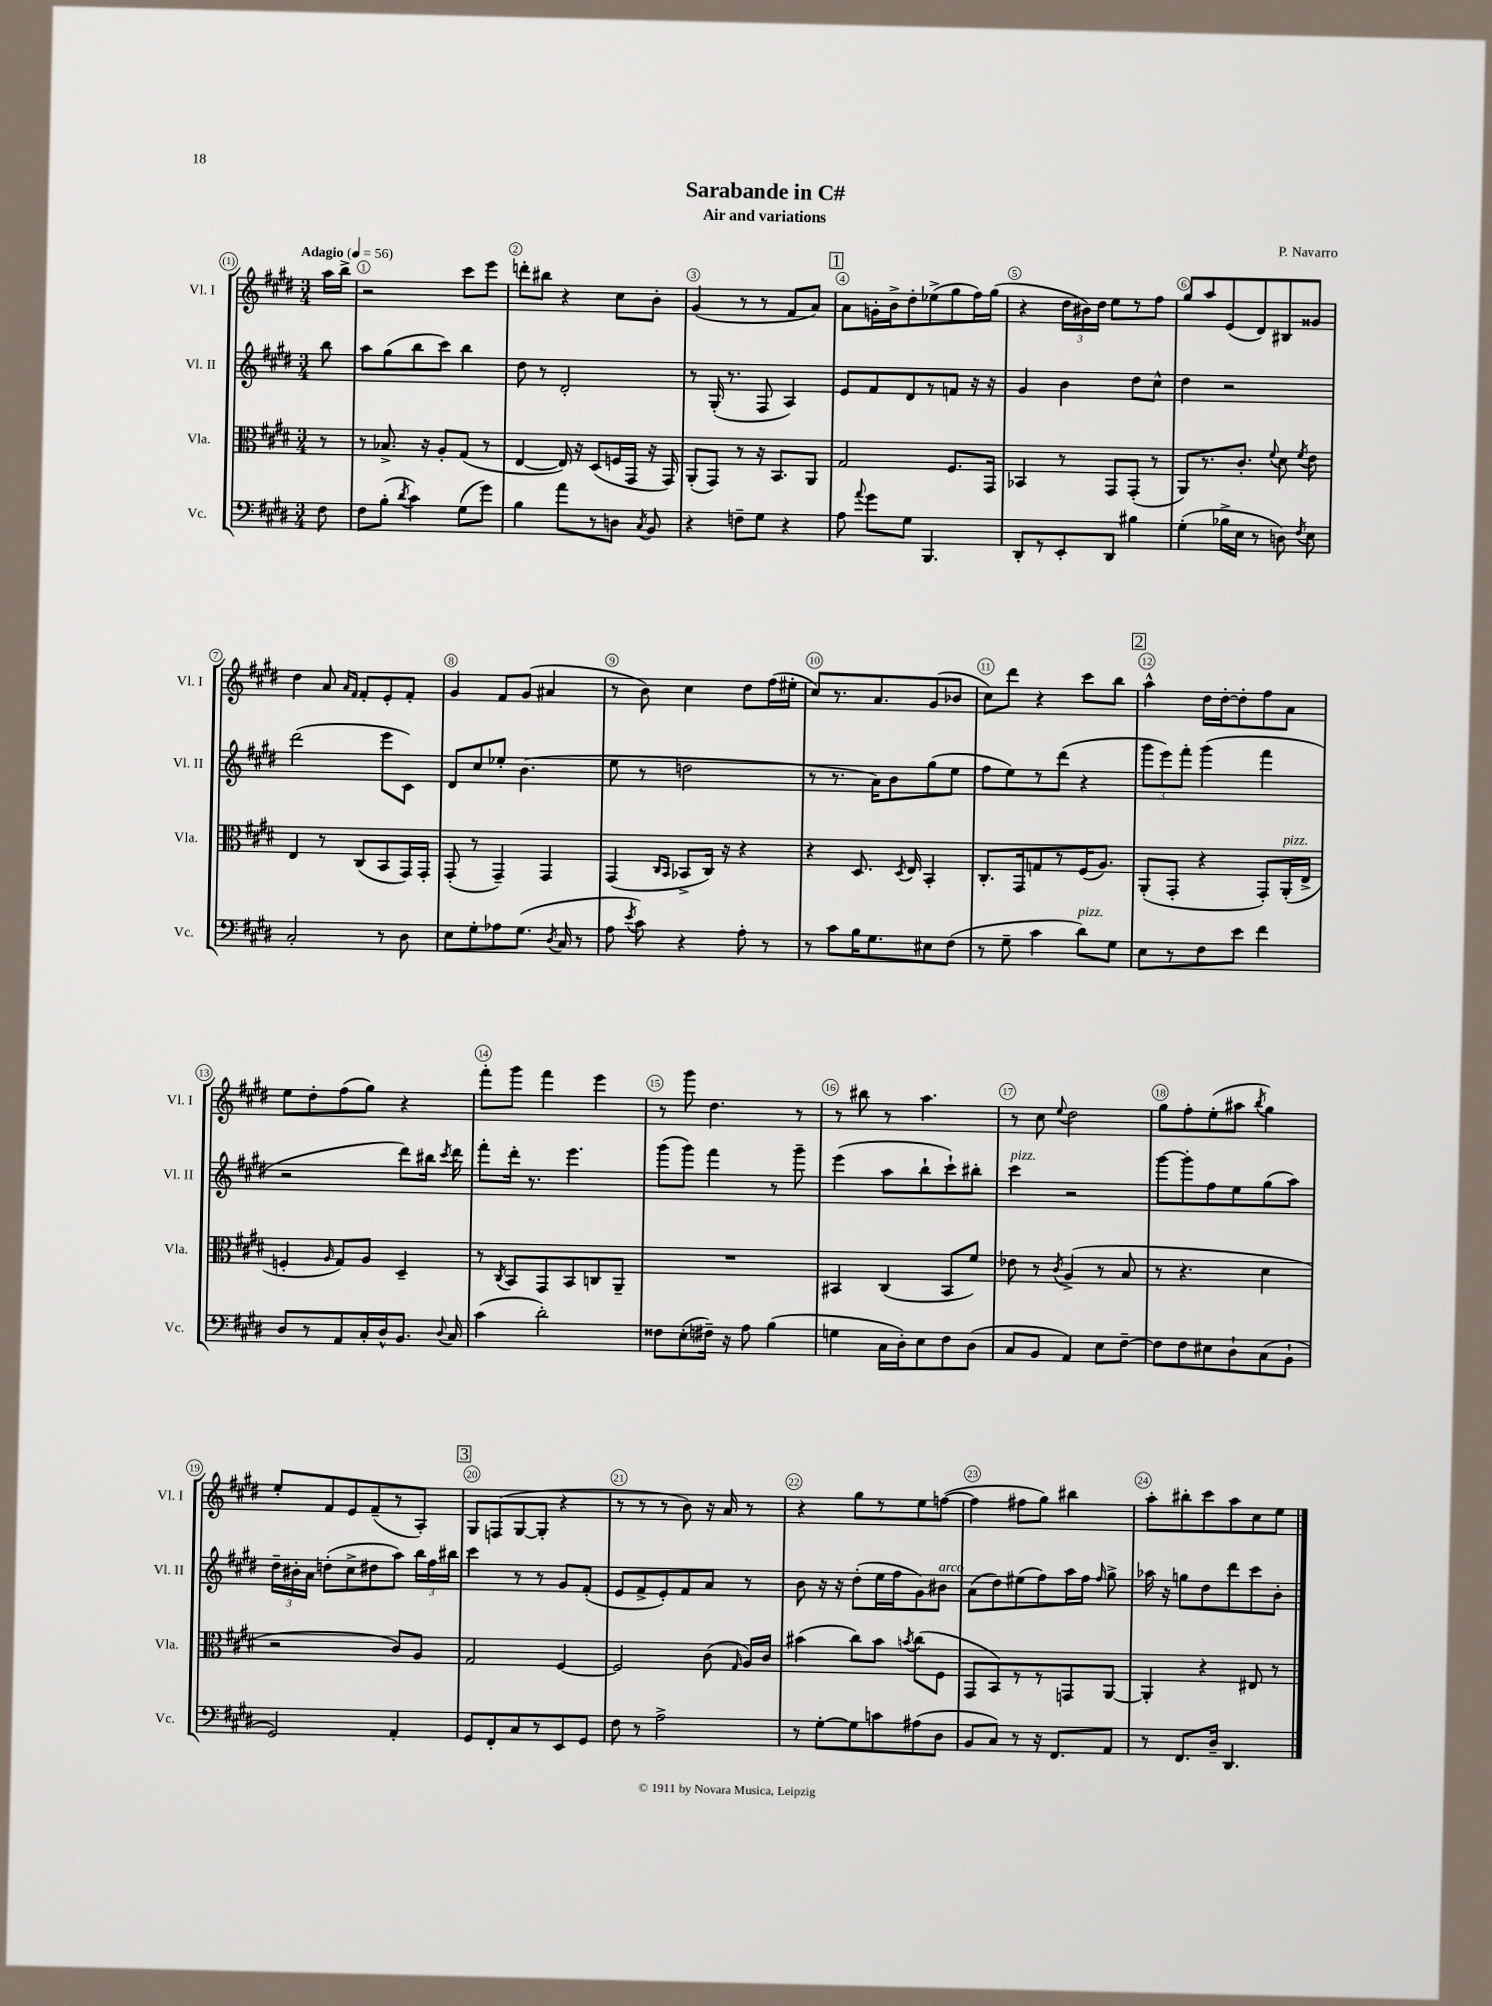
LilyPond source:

\header { title = "Sarabande in C#" composer = "P. Navarro" subtitle = "Air and variations" }
<<
\new StaffGroup <<
\new Staff = "s0" \with { instrumentName = "Vl. I" shortInstrumentName = "Vl. I" } {
    \clef treble \key e \major \numericTimeSignature \time 3/4 \partial 8 \tempo "Adagio" 4 = 56
    \autoBeamOff a''16[ b''16]-> |
    r2 cis'''8[ e'''8] |
    d'''8[-. bis''8] r4 cis''8[ b'8]-. |
    gis'4( r8 r8 fis'8[ a'8]) |
    \mark \markup { \box "1" } a'8[ g'16-. b'16-> dis''8-. ees''8->( gis''8 fis''16) gis''16]( |
    r4 \tuplet 3/2 { dis''16[ bis'16) dis''16] } e''8[ r8 fis''8] |
    gis''8[ a''8 e'8( dis'8) bis8 gisis'8] |
    dis''4 a'8 \grace { a'16[ fis'16] } fis'8[-. e'8-. fis'8]-. |
    gis'4 fis'8[ gis'8]( ais'4 |
    r8 b'8) cis''4 dis''8[ fis''16( eis''16]-. |
    cis''8[) r8. a'8. gis'8( bes'8] |
    cis''8[) dis'''8] r4 cis'''8[ b''8] |
    \mark \markup { \box "2" } a''4-^ dis''16[ dis''16~-. dis''8-. fis''8 a'8] |
    e''8[ dis''8-. fis''8( gis''8]) r4 |
    fis'''8[-. gis'''8] fis'''4 e'''4 |
    r8 gis'''8 dis''4. r8 |
    r8 bis''8 r8 a''4. |
    r8 cis''8 \appoggiatura { e''8 } dis''2 |
    gis''8[ fis''8-. e''8-.( ais''8] \acciaccatura { b''8 } gis''4) |
    e''8[-. fis'8 e'8 fis'8--( r8 a8]-.) |
    \mark \markup { \box "3" } gis8[ f8( gis8~ gis8]-. r4 |
    r8 r8 r8 b'8) r16 a'16 r8 |
    r4 gis''8[ r8 e''8 f''8]~( |
    f''4 fis''8[ gis''8]) bis''4 |
    a''8[-. bis''8-. cis'''8 a''8 cis''8 e''8] \bar "|." |
}
\new Staff = "s1" \with { instrumentName = "Vl. II" shortInstrumentName = "Vl. II" } {
    \clef treble \key e \major \numericTimeSignature \time 3/4 \partial 8
    \autoBeamOff b''8 |
    a''8[ gis''8( b''8 cis'''8]) b''4 |
    dis''8 r8 dis'2-. |
    r8 gis16-.( r8. fis8 a4) |
    \mark \markup { \box "1" } e'8[ fis'8 dis'8 r8 f'8] r16 r16 |
    gis'4 b'4 dis''8[ cis''8]-^ |
    dis''4 r2 |
    dis'''2( e'''8[ cis'8]) |
    dis'8[ cis''8 ees''8]-. b'4.( |
    e''8 r8 d''2 |
    r8 r8. a'16[) b'8 gis''8( e''8] |
    fis''8[ e''8) r8 dis'''8]( r4 |
    \mark \markup { \box "2" } \tuplet 3/2 { gis'''8[ e'''8) fis'''8]-. } gis'''4( fis'''4 |
    r2 dis'''8[) bis''16] \acciaccatura { cis'''8 } dis'''16 |
    fis'''8[-. dis'''16]-. r8. e'''4. |
    gis'''8[( gis'''8]) fis'''4 r8 gis'''8-- |
    e'''4( a''8[ b''8-! cis'''8-!) bis''8]-. |
    cis'''4^\markup { \italic "pizz." } r2 |
    gis'''8[~ gis'''8-. fis''8 e''8 gis''8( a''8]) |
    \tuplet 3/2 { dis''16[-- bis'16-. a'16] } d''8[-.( cis''8-> dis''8 a''8]) \tuplet 3/2 { b''16[ fis''16 bis''16] } |
    \mark \markup { \box "3" } cis'''4 r8 r8 gis'8[ fis'8]-.( |
    e'8[ fis'8-> e'8-.) fis'8 a'8] r8 |
    b'8 r16 r16 dis''8[-.( e''16 fis''16 gis'8) bis'8]^\markup { \italic "arco" } |
    a'8[( dis''8) eis''8( fis''8) a''16 fis''16] \grace { fis''16 } gis''8-> |
    aes''16 r16 g''8[ dis''8 dis'''8 cis'''8 b'8]-. \bar "|." |
}
\new Staff = "s2" \with { instrumentName = "Vla." shortInstrumentName = "Vla." } {
    \clef alto \key e \major \numericTimeSignature \time 3/4 \partial 8
    \autoBeamOff r8 |
    r8 bes8.-> r16 a8[-. gis8]( r8 |
    e4~ e16) r16 dis8[( f16 gis,16] r16 gis,16) |
    a,8[-.( gis,8]) r8 r16 b,8.[ a,8] |
    \mark \markup { \box "1" } gis2 fis8.[ gis,16] |
    bes,4 r8 gis,8[ gis,8]-.( r8 |
    a,8[) r8. cis'8.]-. \appoggiatura { fis'8 } dis'8 \acciaccatura { fis'8 } e'8 |
    e4 r8 cis8[( b,8 gis,16) gis,16]-. |
    gis,8-.( r8 gis,4--) gis,4 |
    gis,4( \grace { cis16[ b,16] } bes,8[-> cis16]) r16 r4 |
    r4 dis8. \acciaccatura { dis8 } e16 b,4-. |
    cis8.[-. gis,16 g8 r8 fis16( a8.]) |
    \mark \markup { \box "2" } a,8[-.( gis,8]-. r4 gis,8[-.) a,16-.^\markup { \italic "pizz." }( e16]-> |
    f4-. \grace { a16 } gis8[) a8] dis4-- |
    r8 \acciaccatura { cis8 } b,8[ gis,8 b,8 c8 a,8]-- |
    R2. |
    bis,4 cis4( bis,8[ fis'8]) |
    ees'8 r8 \acciaccatura { cis'8 } a4->( r8 b8 |
    r8 r4. dis'4 |
    r2 cis'8[) a8] |
    \mark \markup { \box "3" } gis2 fis4~ |
    fis2 cis'8( \grace { gis16 } a16[) cis'16] |
    bis'4( cis''8[) bis'8] \acciaccatura { b'8 } cis''8[( fis8] |
    gis,8[ b,8) r8 r8 g,8 a,8]~ |
    a,4-. r4 eis8 r8 \bar "|." |
}
\new Staff = "s3" \with { instrumentName = "Vc." shortInstrumentName = "Vc." } {
    \clef bass \key e \major \numericTimeSignature \time 3/4 \partial 8
    \autoBeamOff fis8 |
    fis8[ b8]-.( \acciaccatura { dis'8 } cis'4) gis8[( gis'8]) |
    b4 a'8[ r8 d8] \acciaccatura { cis8 } b,8 |
    r4 f8[-- gis8] r4 |
    \mark \markup { \box "1" } a8 \appoggiatura { a'8 } gis'8[ gis8] b,,4. |
    dis,8[-. r8 e,8-. dis,8] bis4 |
    gis4-.( bes16[-> e16] r8 d8) \acciaccatura { fis8 } e8 |
    cis2-. r8 dis8 |
    e8[ gis8-. aes8 gis8.]( \acciaccatura { dis8 } cis16 r8 |
    a8 \acciaccatura { e'8 } cis'8) r4 a8-. r8 |
    r8 cis'8[ b16 gis8. eis8 fis8]( |
    r8 gis8-- cis'4 dis'8[^\markup { \italic "pizz." }) gis8] |
    \mark \markup { \box "2" } e8[ r8 fis8 e'8] fis'4 |
    dis8[ r8 a,8 cis16-. dis16-^ b,8.] \appoggiatura { dis8 } cis16 |
    cis'4( dis'2-.) |
    fisis8[ e8-.( fis16]--) r16 a8 b4( |
    g4 cis16[ dis16-.) e8 fis8 dis8]( |
    cis8[ b,8] a,4) e8[ fis8]~-- |
    fis8[ fis8 eis8 dis8-! cis8( b,8]-! |
    gis,2) a,4-. |
    \mark \markup { \box "3" } gis,8[ fis,8-. cis8 r8 e,8 gis,8] |
    fis8 r8 a2-> |
    r8 gis8[~-. gis8 c'8 ais8( dis8] |
    b,8[ cis8]) r8 r16 fis,8.[ a,8] |
    r8 fis,8.[ dis16]-- dis,4. \bar "|." |
}
>>
>>
\layout { \context { \Score \override BarNumber.break-visibility = ##(#f #t #t) barNumberVisibility = #all-bar-numbers-visible \override BarNumber.stencil = #(make-stencil-circler 0.1 0.3 ly:text-interface::print) } }
